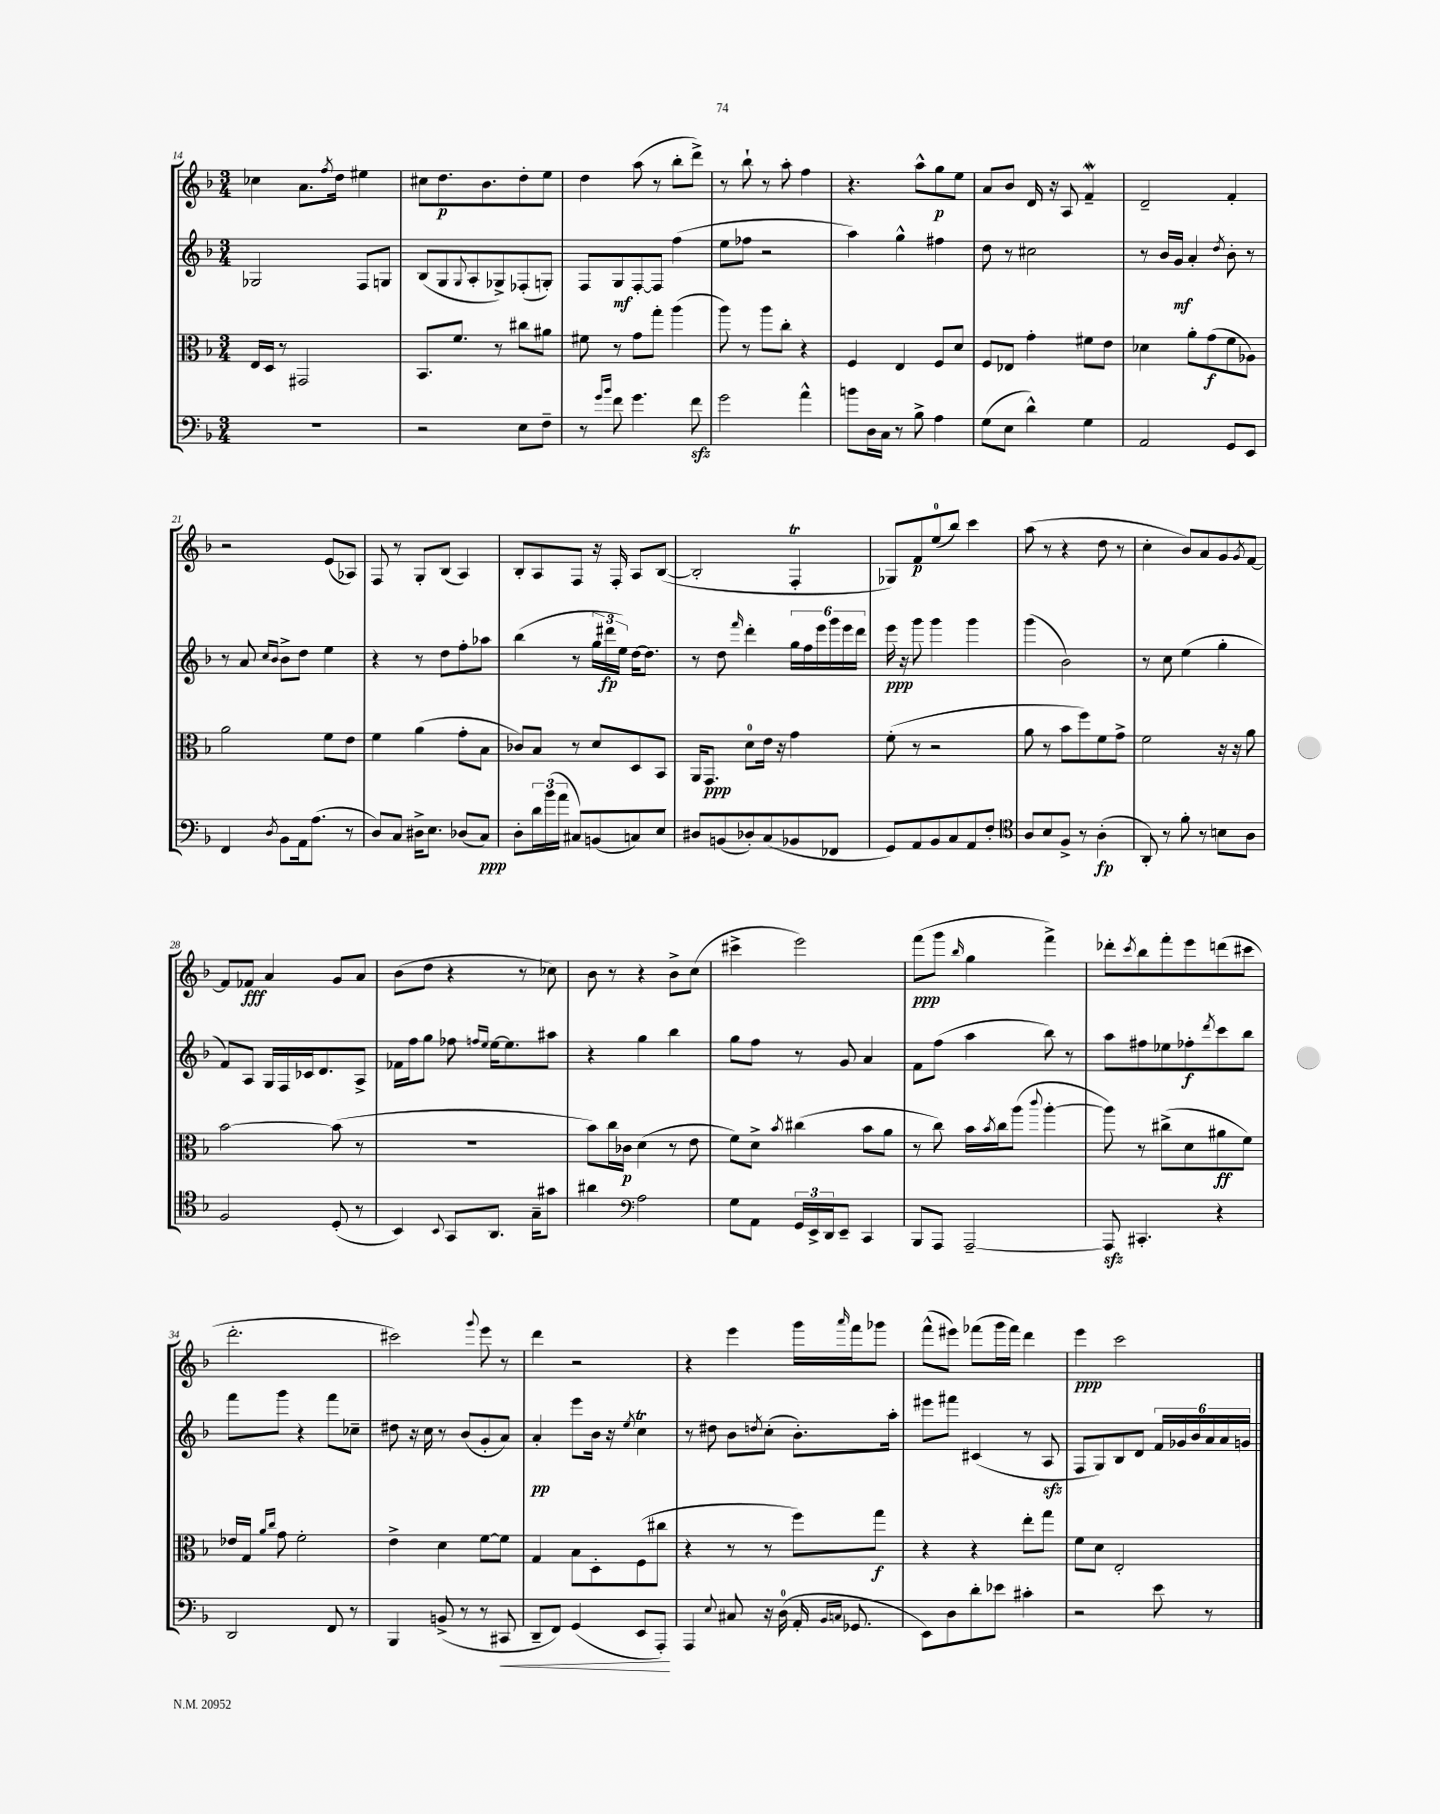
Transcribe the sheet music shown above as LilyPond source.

<<
\new StaffGroup <<
\new Staff = "s0" {
    \clef treble \key f \major \numericTimeSignature \time 3/4
    ces''4 a'8. \acciaccatura { f''8 } d''16 eis''4 |
    cis''8 d''8.\p bes'8. d''8-. e''8 |
    d''4 a''8( r8 bes''8-. d'''8->) |
    r8 bes''8-! r8 a''8-. f''4 |
    r4. a''8-^ g''8\p e''8 |
    a'8 bes'8 d'16 r16 a8 f'4--\mordent |
    d'2-- f'4-. |
    r2 e'8( aes8) |
    f8 r8 g8-. bes8( a4) |
    bes8-. a8 f8 r16 f16-. a8 bes8~( |
    bes2-. f4-.\trill |
    ges8) f'8\p e''8-0( bes''8) c'''4 |
    a''8( r8 r4 d''8 r8 |
    c''4-. bes'8) a'8 g'8 \acciaccatura { g'8 } f'8~ |
    f'8 fes'8\fff a'4 g'8 a'8 |
    bes'8( d''8 r4 r8 ces''8) |
    bes'8 r8 r4 bes'8-> c''8( |
    cis'''4-> e'''2) |
    f'''8\ppp( g'''8 \grace { bes''16 } g''4 f'''4->) |
    des'''8-. \acciaccatura { c'''8 } bes''8 f'''8-. e'''8 d'''8( cis'''8 |
    d'''2.-. |
    cis'''2) \appoggiatura { g'''8 } e'''8 r8 |
    d'''4 r2 |
    r4 e'''4 g'''16 \grace { a'''16 } f'''16 ges'''8 |
    f'''8-^( eis'''8) fes'''8( g'''16 fes'''16) d'''4 |
    e'''4\ppp c'''2 \bar "|." |
}
\new Staff = "s1" {
    \clef treble \key f \major \numericTimeSignature \time 3/4
    ges2 f8 g8 |
    bes8( g8 \appoggiatura { g8 } a8-. ges8->) fes8-.( g8-.) |
    f8 g8\mf f8~-. f8 f''4( |
    e''8 fes''8 r2 |
    a''4) g''4-^ fis''4 |
    d''8 r8 cis''2 |
    r8 bes'16 g'16\mf a'4-. \acciaccatura { d''8 } bes'8-. r8 |
    r8 a'8 \grace { c''16 bes'16 } bes'8-> d''8 e''4 |
    r4 r8 d''8 f''8-. aes''8 |
    bes''4( r8 \tuplet 3/2 { g''16 dis'''16\fp e''16) } d''16~ d''8. |
    r8 d''8 \grace { f'''16 } d'''4-. \tuplet 6/4 { g''16 f''16 e'''16 g'''16 e'''16 d'''16 } |
    e'''16\ppp r16 g'''8 g'''4 g'''4 |
    g'''4( bes'2) |
    r8 c''8 e''4( g''4-. |
    f'8) a8 g16 f16 ces'16 d'8. a8-> |
    fes'16 f''16 g''8 fes''8 \grace { f''16 e''16 } e''16~ e''8. ais''8 |
    r4 g''4 bes''4 |
    g''8 f''8 r8 g'8 a'4 |
    f'8 f''8( a''4 bes''8) r8 |
    a''8 fis''8 ees''8 fes''8-.\f \acciaccatura { d'''8 } c'''8 bes''8 |
    f'''8 g'''8 r4 f'''8 ces''8-- |
    dis''8 r16 c''16 r8 bes'8( g'8-. a'8) |
    a'4-.\pp e'''8 bes'16 r16 \acciaccatura { e''8 } c''4\trill |
    r8 dis''8 bes'8 \acciaccatura { d''8 } c''8-.( bes'8.-.) a''16-. |
    eis'''8 fis'''8 cis'4( r8 a8\sfz |
    f8 g8) bes8 d'8 \tuplet 6/4 { f'16 ges'16 bes'16 a'16 a'16 g'16 } \bar "|." |
}
\new Staff = "s2" {
    \clef alto \key f \major \numericTimeSignature \time 3/4
    e16 d16 r8 gis,2 |
    bes,8. f'8. r8 cis''8 ais'8 |
    fis'8 r8 g'8 g''8-. a''4( |
    a''8) r8 a''8 c''8-. r4 |
    f4 e4 f8 d'8 |
    f8 ees8 g'4-. fis'8 e'8 |
    des'4 a'8-. g'8\f( f'8 aes8) |
    a'2 f'8 e'8 |
    f'4 a'4( g'8-. bes8 |
    ces'8) bes8 r8 d'8 d8 bes,8 |
    a,16 g,8.\ppp d'8-0 e'16 r16 g'4 |
    f'8-.( r8 r2 |
    a'8 r8 bes'8 f''8) f'8 g'8-> |
    f'2 r16 r16 a'8 |
    bes'2~ bes'8( r8 |
    R2. |
    bes'8) c''16 ces'16\p d'4( r8 e'8 |
    f'8) d'8-> \acciaccatura { bes'8 } cis''4( bes'8 a'8 |
    r8 c''8) bes'16 \acciaccatura { bes'8 } c''16 a''8( \appoggiatura { c'''8 } a''4~-. |
    a''8) r8 cis''8->( d'8 ais'8\ff f'8) |
    ees'16 g16 \grace { a'16 c''16 } g'8 f'2-. |
    e'4-> d'4 f'8~ f'8 |
    g4 bes8 d8-. f8( cis''8 |
    r4 r8 r8 f''8) g''8\f |
    r4 r4 e''8-. g''8 |
    f'8 d'8 e2-. \bar "|." |
}
\new Staff = "s3" {
    \clef bass \key f \major \numericTimeSignature \time 3/4
    R2. |
    r2 e8 f8-- |
    r8 \grace { g'16 bes'16 } f'8 g'4. f'8\sfz |
    g'2 a'4-^ |
    b'8 d16 c16 r8 bes8-> a4 |
    g8( e8 d'4-^) g4 |
    a,2 g,8 e,8 |
    f,4 \acciaccatura { d8 } bes,8 a,16 a8.( r8 |
    d8) c8 dis16-> e8. des8( c8\ppp) |
    d8-. \tuplet 3/2 { d'16 bes'16( a'16 } cis8) b,8( c8) e8 |
    dis8 b,8( des8-.) c8( bes,8 fes,8 |
    g,8) a,8 bes,8 c8 a,8 f8-. |
    \clef tenor a8 bes8 f8-> r8 a4-.\fp( |
    a,8-.) r8 f'8-. r8 b8 a8 |
    f2 d8-.( r8 |
    bes,4) \appoggiatura { bes,8 } g,8 a,8. g16-- gis'8 |
    ais'4 \clef bass a2 |
    g8 a,8 \tuplet 3/2 { g,16 e,16-> d,16 } e,8-- c,4 |
    bes,,8 a,,8 a,,2~-- |
    a,,8\sfz cis,4.-. r4 |
    d,2 f,8 r8 |
    bes,,4 b,8->( r8 r8 cis,8\< |
    d,8-- f,8) g,4( e,8 a,,8-.\!) |
    a,,4 \appoggiatura { e8 } cis8 r16 d16-0( a,16-. \grace { bes,16 c16 } ges,8. |
    e,8) d8 d'8-. ees'8 cis'4-. |
    r2 e'8 r8 \bar "|." |
}
>>
>>
\layout { \context { \Score currentBarNumber = #14 } }
